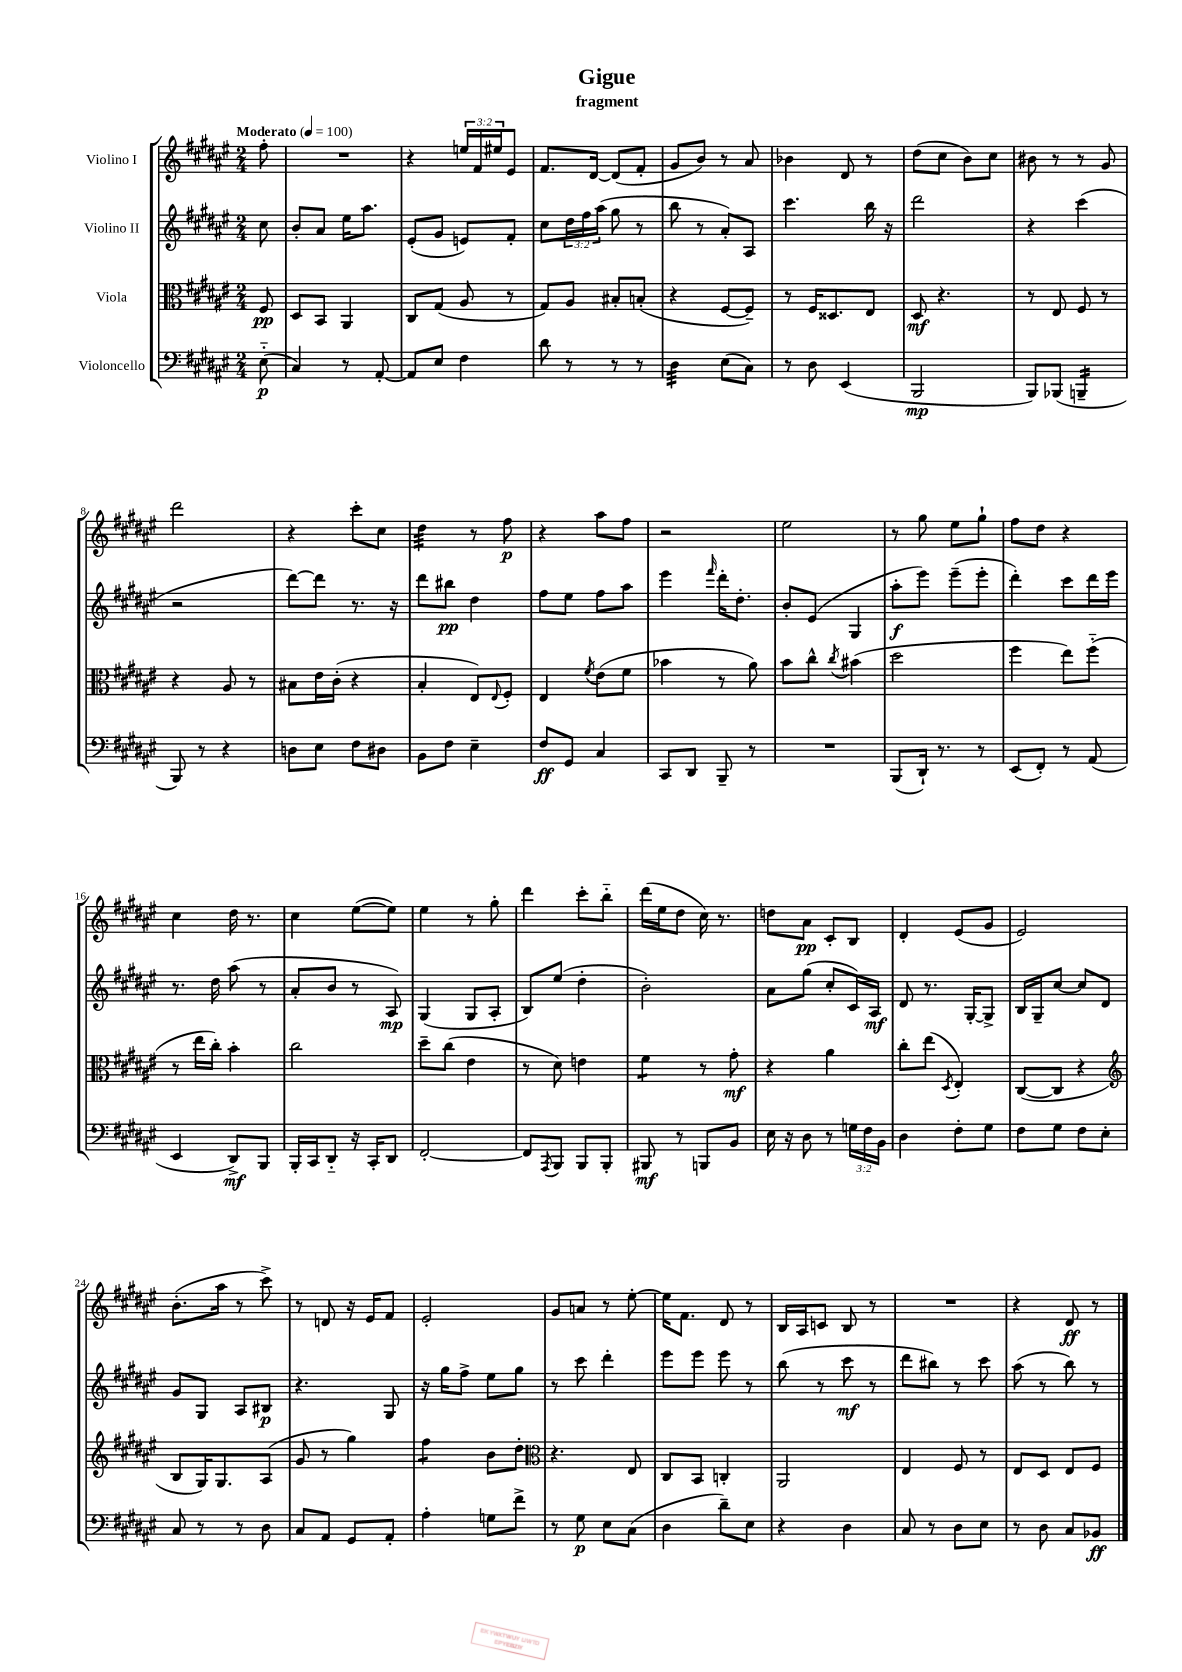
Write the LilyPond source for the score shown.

\header { title = "Gigue" subtitle = "fragment" }
<<
\new StaffGroup <<
\new Staff = "s0" \with { instrumentName = "Violino I" } {
    \clef treble \key fis \major \numericTimeSignature \time 2/4 \override Staff.TupletNumber.text = #tuplet-number::calc-fraction-text \partial 8 \tempo "Moderato" 4 = 100
    fis''8-. |
    R2 |
    r4 \tuplet 3/2 { e''16 fis'16 eis''16 } eis'8 |
    fis'8. dis'16~ dis'8( fis'8-. |
    gis'8 b'8) r8 ais'8 |
    bes'4 dis'8 r8 |
    dis''8( cis''8 b'8) cis''8 |
    bis'8 r8 r8 gis'8 |
    dis'''2 |
    r4 cis'''8-. cis''8 |
    dis''4:32 r8 fis''8\p |
    r4 ais''8 fis''8 |
    r2 |
    eis''2 |
    r8 gis''8 eis''8 gis''8-! |
    fis''8 dis''8 r4 |
    cis''4 dis''16 r8. |
    cis''4 eis''8~( eis''8) |
    eis''4 r8 gis''8-. |
    dis'''4 cis'''8-. b''8-_ |
    dis'''16( eis''16 dis''8 cis''16) r8. |
    d''8 ais'8\pp cis'8-. b8 |
    dis'4-. eis'8( gis'8 |
    eis'2) |
    b'8.-.( ais''16 r8 cis'''8->) |
    r8 d'8 r16 eis'16 fis'8 |
    eis'2-. |
    gis'8 a'8 r8 eis''8~-. |
    eis''16 fis'8. dis'8 r8 |
    b16 ais16 c'8 b8 r8 |
    R2 |
    r4 dis'8\ff r8 \bar "|." |
}
\new Staff = "s1" \with { instrumentName = "Violino II" } {
    \clef treble \key fis \major \numericTimeSignature \time 2/4 \override Staff.TupletNumber.text = #tuplet-number::calc-fraction-text \partial 8
    cis''8 |
    b'8-. ais'8 eis''16 ais''8. |
    eis'8-.( gis'8 e'8) fis'8-. |
    cis''8 \tuplet 3/2 { dis''16 fis''16 ais''16( } gis''8 r8 |
    b''8 r8 ais'8-.) ais8 |
    cis'''4. b''16 r16 |
    dis'''2 |
    r4 cis'''4( |
    r2 |
    dis'''8~) dis'''8 r8. r16 |
    dis'''8 bis''8\pp dis''4 |
    fis''8 eis''8 fis''8 ais''8 |
    eis'''4 \grace { fis'''16 } dis'''16-. dis''8.-. |
    b'8-. eis'8( gis4 |
    ais''8-.\f eis'''8) eis'''8--( eis'''8-. |
    dis'''4-.) cis'''8 dis'''16 eis'''16 |
    r8. dis''16 ais''8( r8 |
    ais'8-. b'8 r8 ais8\mp) |
    gis4( gis8 ais8-. |
    b8) eis''8( dis''4-. |
    b'2-.) |
    ais'8 gis''8( cis''8-. cis'16) ais16\mf |
    dis'8 r8. gis16~-. gis8-> |
    b16 gis16-- cis''8~ cis''8 dis'8 |
    gis'8 gis8 ais8 bis8\p |
    r4. gis8 |
    r16 gis''16 fis''8-> eis''8 gis''8 |
    r8 cis'''8 dis'''4-. |
    eis'''8 eis'''8 eis'''8 r8 |
    b''8( r8 cis'''8\mf r8 |
    dis'''8 bis''8) r8 cis'''8 |
    ais''8( r8 b''8) r8 \bar "|." |
}
\new Staff = "s2" \with { instrumentName = "Viola" } {
    \clef alto \key fis \major \numericTimeSignature \time 2/4 \partial 8
    fis8\pp |
    dis8 b,8 ais,4 |
    cis8 gis8( ais8 r8 |
    gis8) ais8 bis8-. b8-.( |
    r4 fis8~ fis8--) |
    r8 fis16 disis8. eis8 |
    dis8\mf r4. |
    r8 eis8 fis8 r8 |
    r4 ais8 r8 |
    bis8 eis'16 cis'16-.( r4 |
    b4-. eis8) \appoggiatura { eis8 } fis8-. |
    eis4 \acciaccatura { fis'8 } eis'8( fis'8 |
    bes'4 r8 ais'8) |
    b'8 cis''8-^ \acciaccatura { cis''8 } bis'4( |
    dis''2 |
    fis''4 eis''8) fis''8-_( |
    r8 eis''16 cis''16-.) b'4-. |
    cis''2 |
    dis''8-- cis''8( eis'4 |
    r8 dis'8) e'4 |
    fis'4:8 r8 gis'8-.\mf |
    r4 ais'4 |
    cis''8-. eis''8( \acciaccatura { dis8 } eis4-.) |
    cis8~( cis8 r4 |
    \clef treble b8 gis16) gis8. ais8( |
    gis'8 r8 gis''4) |
    fis''4:8 b'8 dis''8-. |
    \clef alto r4. eis8 |
    cis8 b,8 c4-. |
    ais,2 |
    eis4 fis8 r8 |
    eis8 dis8 eis8 fis8 \bar "|." |
}
\new Staff = "s3" \with { instrumentName = "Violoncello" } {
    \clef bass \key fis \major \numericTimeSignature \time 2/4 \override Staff.TupletNumber.text = #tuplet-number::calc-fraction-text \partial 8
    eis8-_\p( |
    cis4) r8 ais,8~-. |
    ais,8 eis8 fis4 |
    dis'8 r8 r8 r8 |
    dis4:32 eis8( cis8) |
    r8 dis8 eis,4( |
    b,,2\mp |
    b,,8) bes,,8( b,,4:16-- |
    b,,8) r8 r4 |
    d8 eis8 fis8 dis8 |
    b,8 fis8 eis4-- |
    fis8\ff gis,8 cis4 |
    cis,8 dis,8 b,,8-- r8 |
    R2 |
    b,,8( dis,16-!) r8. r8 |
    eis,8( fis,8-.) r8 ais,8( |
    eis,4 dis,8->\mf) b,,8 |
    b,,16-. cis,16 dis,8-_ r16 cis,16-. dis,8 |
    fis,2~-. |
    fis,8 \acciaccatura { ais,,8 } b,,8 b,,8 b,,8-. |
    bis,,8\mf r8 b,,8 b,8 |
    eis16 r16 dis8 r8 \tuplet 3/2 { g16 fis16 b,16 } |
    dis4 fis8-. gis8 |
    fis8 gis8 fis8 eis8-. |
    cis8 r8 r8 dis8 |
    cis8 ais,8 gis,8 ais,8-. |
    ais4-. g8 fis'8-> |
    r8 gis8\p eis8 cis8( |
    dis4 dis'8--) eis8 |
    r4 dis4 |
    cis8 r8 dis8 eis8 |
    r8 dis8 cis8 bes,8\ff \bar "|." |
}
>>
>>
